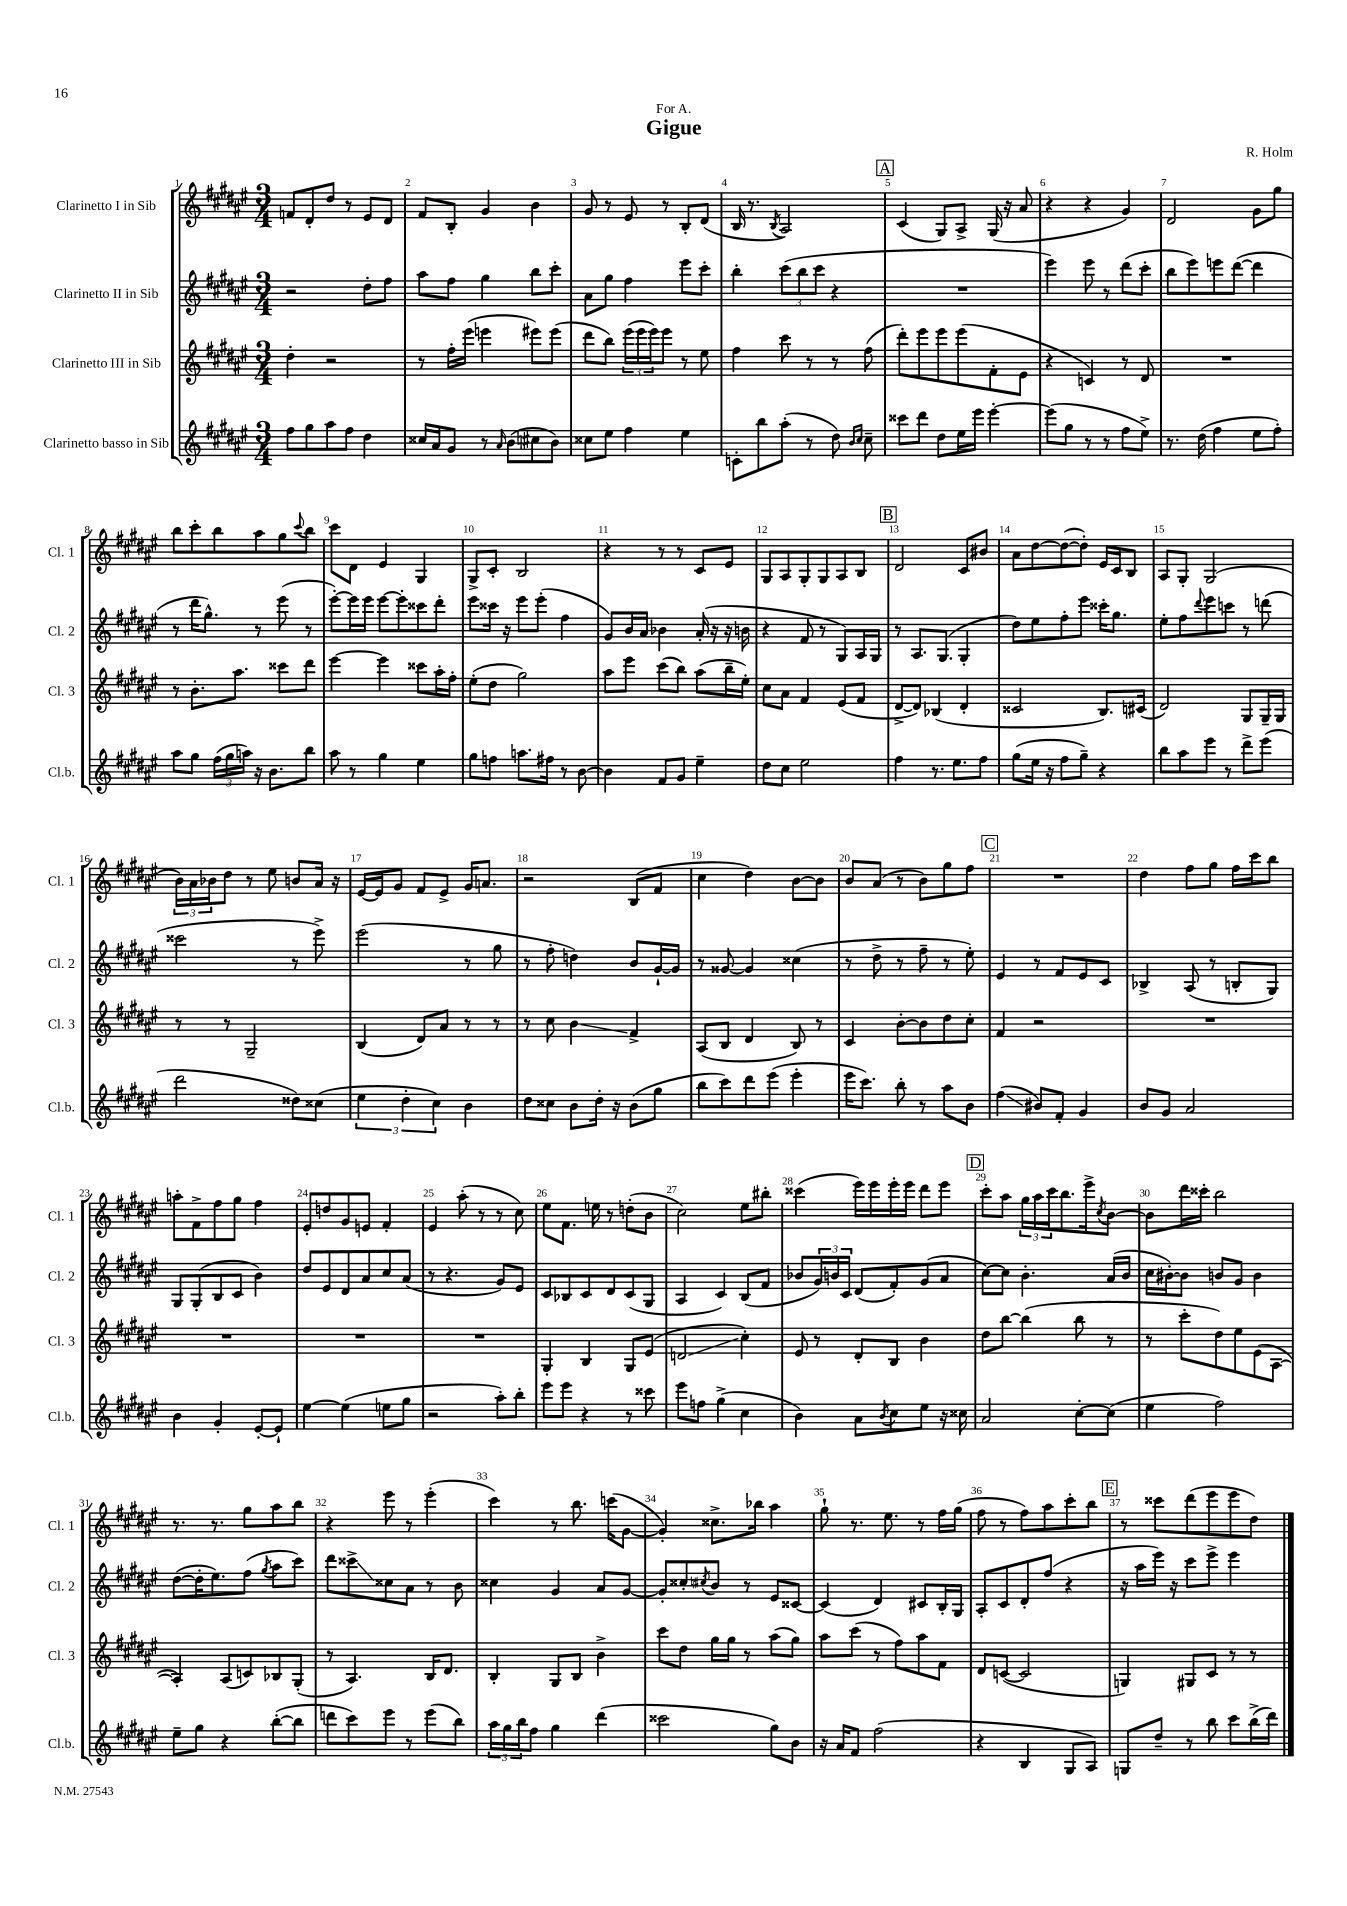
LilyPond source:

\header { title = "Gigue" composer = "R. Holm" dedication = "For A." }
<<
\new StaffGroup <<
\new Staff = "s0" \with { instrumentName = "Clarinetto I in Sib" shortInstrumentName = "Cl. 1" } {
    \clef treble \key fis \major \numericTimeSignature \time 3/4
    f'8 dis'8-. dis''8 r8 eis'8 dis'8 |
    fis'8 b8-. gis'4 b'4 |
    gis'8 r8 eis'8 r8 b8-. dis'8( |
    b16 r8. \acciaccatura { b8 } ais2) |
    \mark \markup { \box "A" } cis'4( gis8) ais8-> gis16( r16 ais'8 |
    r4 r4 gis'4) |
    dis'2 gis'8 gis''8 |
    b''8 cis'''8-. b''8 ais''8 gis''8 \appoggiatura { cis'''8 } b''8 |
    cis'''8 dis'8 eis'4 gis4 |
    gis8-> cis'8-. b2 |
    r4 r8 r8 cis'8 eis'8 |
    gis8 ais8 gis8-. gis8 ais8 b8 |
    \mark \markup { \box "B" } dis'2 cis'8 bis'8 |
    ais'8 dis''8~ dis''8~( dis''8-.) eis'16 cis'16 b8 |
    ais8 gis8-. gis2( |
    \tuplet 3/2 { b'16) ais'16 bes'16 } dis''8 r8 eis''8 b'8 ais'16 r16 |
    eis'16~ eis'16 gis'8 fis'8 eis'8-> gis'16 a'8. |
    r2 b8( fis'8 |
    cis''4 dis''4) b'8~ b'8 |
    b'8 ais'8( r8 b'8) gis''8 fis''8 |
    \mark \markup { \box "C" } R2. |
    dis''4 fis''8 gis''8 fis''16 cis'''16 b''8 |
    a''8-. fis'8-> fis''8 gis''8 fis''4 |
    eis'8-. d''8 gis'8 e'8 fis'4-. |
    eis'4 ais''8-.( r8 r8 cis''8) |
    eis''8 fis'8. e''16 r8 d''8-.( b'8 |
    cis''2) eis''8 bis''8-. |
    cisis'''4( eis'''16) eis'''16 eis'''16-. eis'''16 dis'''8 eis'''8 |
    \mark \markup { \box "D" } cis'''8-. ais''8 \tuplet 3/2 { gis''16 ais''16 cis'''16 } b''8. eis'''16-> \acciaccatura { cis''8 } b'8~ |
    b'8 dis'''16 cisis'''16-. b''2 |
    r8. r8. gis''8 ais''8 b''8 |
    r4 eis'''8 r8 eis'''4-.( |
    cis'''4) r8 b''8. c'''16( gis'8~ |
    gis'4-.) cisis''8.-> bes''16 ais''4 |
    gis''8-! r8. eis''8. r8 fis''16 gis''16( |
    fis''8 r8 fis''8) ais''8 cis'''8-. b''8 |
    \mark \markup { \box "E" } r8 cisis'''8 dis'''8( eis'''8 eis'''8 dis''8) \bar "|." |
}
\new Staff = "s1" \with { instrumentName = "Clarinetto II in Sib" shortInstrumentName = "Cl. 2" } {
    \clef treble \key fis \major \numericTimeSignature \time 3/4
    r2 dis''8-. fis''8 |
    ais''8 fis''8 gis''4 b''8 cis'''8-. |
    ais'8 gis''8 fis''4 eis'''8 cis'''8-. |
    b''4-. \tuplet 3/2 { cis'''8( b''8 cis'''8 } r4 |
    \mark \markup { \box "A" } R2. |
    eis'''4) eis'''8 r8 dis'''8( cis'''8-. |
    b''8 eis'''8) e'''8 dis'''8~( dis'''4 |
    r8 dis'''16 gis''8.-^) r8 eis'''8( r8 |
    eis'''8~-.) eis'''16 eis'''16 eis'''8~ eis'''8-. cisis'''8 dis'''8-. |
    eis'''8 cisis'''16 r16 eis'''8 eis'''8-.( fis''4 |
    gis'8) b'16 ais'16 bes'4 ais'16-.( r16 r16 b'16 |
    r4 fis'8 r8 gis8) ais16 gis16 |
    \mark \markup { \box "B" } r8 ais8. gis8.( gis4-. |
    dis''8) eis''8 fis''8-. eis'''8 cisis'''16-. gis''8. |
    eis''8-. fis''8 \appoggiatura { dis'''8 } eis'''8 c'''8 r8 d'''8( |
    cisis'''2 r8 eis'''8->) |
    eis'''2( r8 gis''8 |
    r8 fis''8-. d''4) b'8 gis'16~-! gis'16 |
    r8 gisis'8~ gisis'4 cisis''4( |
    r8 dis''8-> r8 fis''8-- r8 eis''8-.) |
    \mark \markup { \box "C" } eis'4 r8 fis'8 eis'8 cis'8 |
    bes4-> ais8( r8 b8-. gis8) |
    gis8 gis8-.( b8 cis'8 b'4) |
    dis''8 eis'8 dis'8 ais'8 cis''8 ais'8( |
    r8 r4. gis'8) eis'8 |
    cis'8 bes8 cis'8 dis'8 cis'8( gis8 |
    ais4 cis'4) b8( fis'8 |
    bes'8 \tuplet 3/2 { gis'16) b'16 cis'16 } dis'8( fis'8-.) gis'8( ais'8 |
    \mark \markup { \box "D" } cis''8~) cis''8 b'4.-. ais'16( b'16 |
    cis''16 bis'16~-.) bis'8 b'8 gis'8 b'4 |
    dis''8~( dis''16-. eis''8.) fis''8( \acciaccatura { gis''8 } ais''8 cis'''8) |
    dis'''8 cisis'''8->\glissando cisis''8 ais'8 r8 b'8 |
    cisis''4 gis'4 ais'8 gis'8~ |
    gis'8-. cisis''8-. \acciaccatura { cis''8 } b'8 r8 eis'8 cisis'8~ |
    cisis'4( dis'4) cis'8 b16-. gis16 |
    ais8-. cis'8 dis'8-. fis''8( r4 |
    \mark \markup { \box "E" } r16 ais''16 eis'''16) r16 cis'''8 eis'''8-> eis'''4 \bar "|." |
}
\new Staff = "s2" \with { instrumentName = "Clarinetto III in Sib" shortInstrumentName = "Cl. 3" } {
    \clef treble \key fis \major \numericTimeSignature \time 3/4
    dis''4-. r2 |
    r8 fis''16-. eis'''16( e'''4 eis'''8) eis'''8( |
    dis'''8 b''8) \tuplet 3/2 { eis'''16( eis'''16 eis'''16) } eis'''8 r8 eis''8 |
    fis''4 cis'''8 r8 r8 fis''8( |
    \mark \markup { \box "A" } dis'''8-.) eis'''8 eis'''8 eis'''8( fis'8-. eis'8 |
    r4 c'4) r8 dis'8 |
    R2. |
    r8 b'8.-. ais''8. cisis'''8 dis'''8 |
    eis'''4~ eis'''4 cisis'''8 ais''16-. fis''16-. |
    eis''8-.( dis''8 gis''2) |
    ais''8 eis'''8 cis'''8( b''8) ais''8( b''16-- eis''16-.) |
    cis''8 ais'8 fis'4 eis'8( fis'8 |
    \mark \markup { \box "B" } dis'8~-> dis'8) bes4( dis'4-. |
    cisis'2 b8.) cis'16( |
    dis'2) gis8 gis16-- gis16 |
    r8 r8 gis2-- |
    b4( dis'8) ais'8 r8 r8 |
    r8 cis''8 b'4\glissando fis'4-> |
    ais8( b8 dis'4 b8) r8 |
    cis'4 b'8~-. b'8 dis''8 cis''8-. |
    \mark \markup { \box "C" } fis'4 r2 |
    R2. |
    R2. |
    R2. |
    R2. |
    gis4-. b4 gis8 eis'8( |
    d'2\glissando cis''4-.) |
    eis'8 r8 dis'8-. b8 b'4 |
    \mark \markup { \box "D" } dis''8 b''8~ b''4( b''8 r8 |
    r8 cis'''8-. dis''8) eis''8 eis'8( ais8~ |
    ais4-.) ais8( c'8) bes8 gis8-.( |
    r8 ais4.) b16 dis'8. |
    b4-. gis8 b8 b'4-> |
    cis'''8 dis''8 gis''16 gis''16 r8 ais''8( gis''8) |
    ais''8 cis'''8( r8 fis''8) ais''8 fis'8 |
    dis'8 c'8~( c'2 |
    \mark \markup { \box "E" } g4) gis8 cis'8 r8 r8 \bar "|." |
}
\new Staff = "s3" \with { instrumentName = "Clarinetto basso in Sib" shortInstrumentName = "Cl.b." } {
    \clef treble \key fis \major \numericTimeSignature \time 3/4
    fis''8 gis''8 ais''8 fis''8 dis''4 |
    cisis''16 ais'16 gis'8 r8 \grace { ais'16 } b'8( cis''8 b'8) |
    cisis''8 eis''8 fis''4 eis''4 |
    c'8-. b''8 ais''8-.( r8 dis''8) \grace { b'16 cis''16 } cis''8-- |
    \mark \markup { \box "A" } cisis'''8 dis'''8 dis''8 eis''16 eis'''16 eis'''4~-. |
    eis'''8( gis''8 r8 r8 fis''8 eis''8->) |
    r8. dis''16( fis''4 eis''8 fis''8-.) |
    ais''8 gis''8 \tuplet 3/2 { fis''16( gis''16 a''16) } r16 b'8. b''8 |
    ais''8 r8 gis''4 eis''4 |
    gis''8 f''8 a''8. fis''16 r8 b'8~ |
    b'4 fis'8 gis'8 eis''4-- |
    dis''8 cis''8 eis''2 |
    \mark \markup { \box "B" } fis''4 r8. eis''8. fis''8 |
    gis''8( eis''16 r16 fis''8 gis''8--) r4 |
    b''8 ais''8 eis'''8 r8 dis'''8-> eis'''8( |
    dis'''2 disis''8) cisis''8( |
    \tuplet 3/2 { eis''4 dis''4-. cis''4) } b'4 |
    dis''8 cisis''8 b'8 dis''16-. r16 b'8( gis''8 |
    b''8 cis'''8) dis'''8 eis'''8( eis'''4-. |
    eis'''16 cis'''8.) b''8-. r8 ais''8 b'8 |
    \mark \markup { \box "C" } fis''4\glissando( bis'8) fis'8-. gis'4 |
    b'8 gis'8 ais'2 |
    b'4 gis'4-. eis'8~-. eis'8-! |
    eis''4~ eis''4( e''8 gis''8 |
    r2 ais''8-.) b''8-. |
    eis'''8 eis'''8 r4 r8 cisis'''8 |
    eis'''8 f''8 gis''4->( cis''4 |
    b'4) ais'8 \acciaccatura { b'8 } cis''8 eis''8 r16 cisis''16 |
    \mark \markup { \box "D" } ais'2 cis''8~-. cis''8( |
    eis''4 fis''2) |
    eis''8-- gis''8 r4 b''8~-.( b''8 |
    d'''8 cis'''8) eis'''8 r8 eis'''8( b''8) |
    \tuplet 3/2 { ais''16 gis''16 b''16 } fis''8 gis''4 dis'''4( |
    cisis'''2 gis''8) b'8 |
    r16 ais'16 fis'8 fis''2( |
    r4 b4 gis8 ais8) |
    \mark \markup { \box "E" } g8 dis''8-- r8 b''8 cis'''8 b''16->( dis'''16) \bar "|." |
}
>>
>>
\layout { \context { \Score \override BarNumber.break-visibility = ##(#f #t #t) barNumberVisibility = #all-bar-numbers-visible } }
